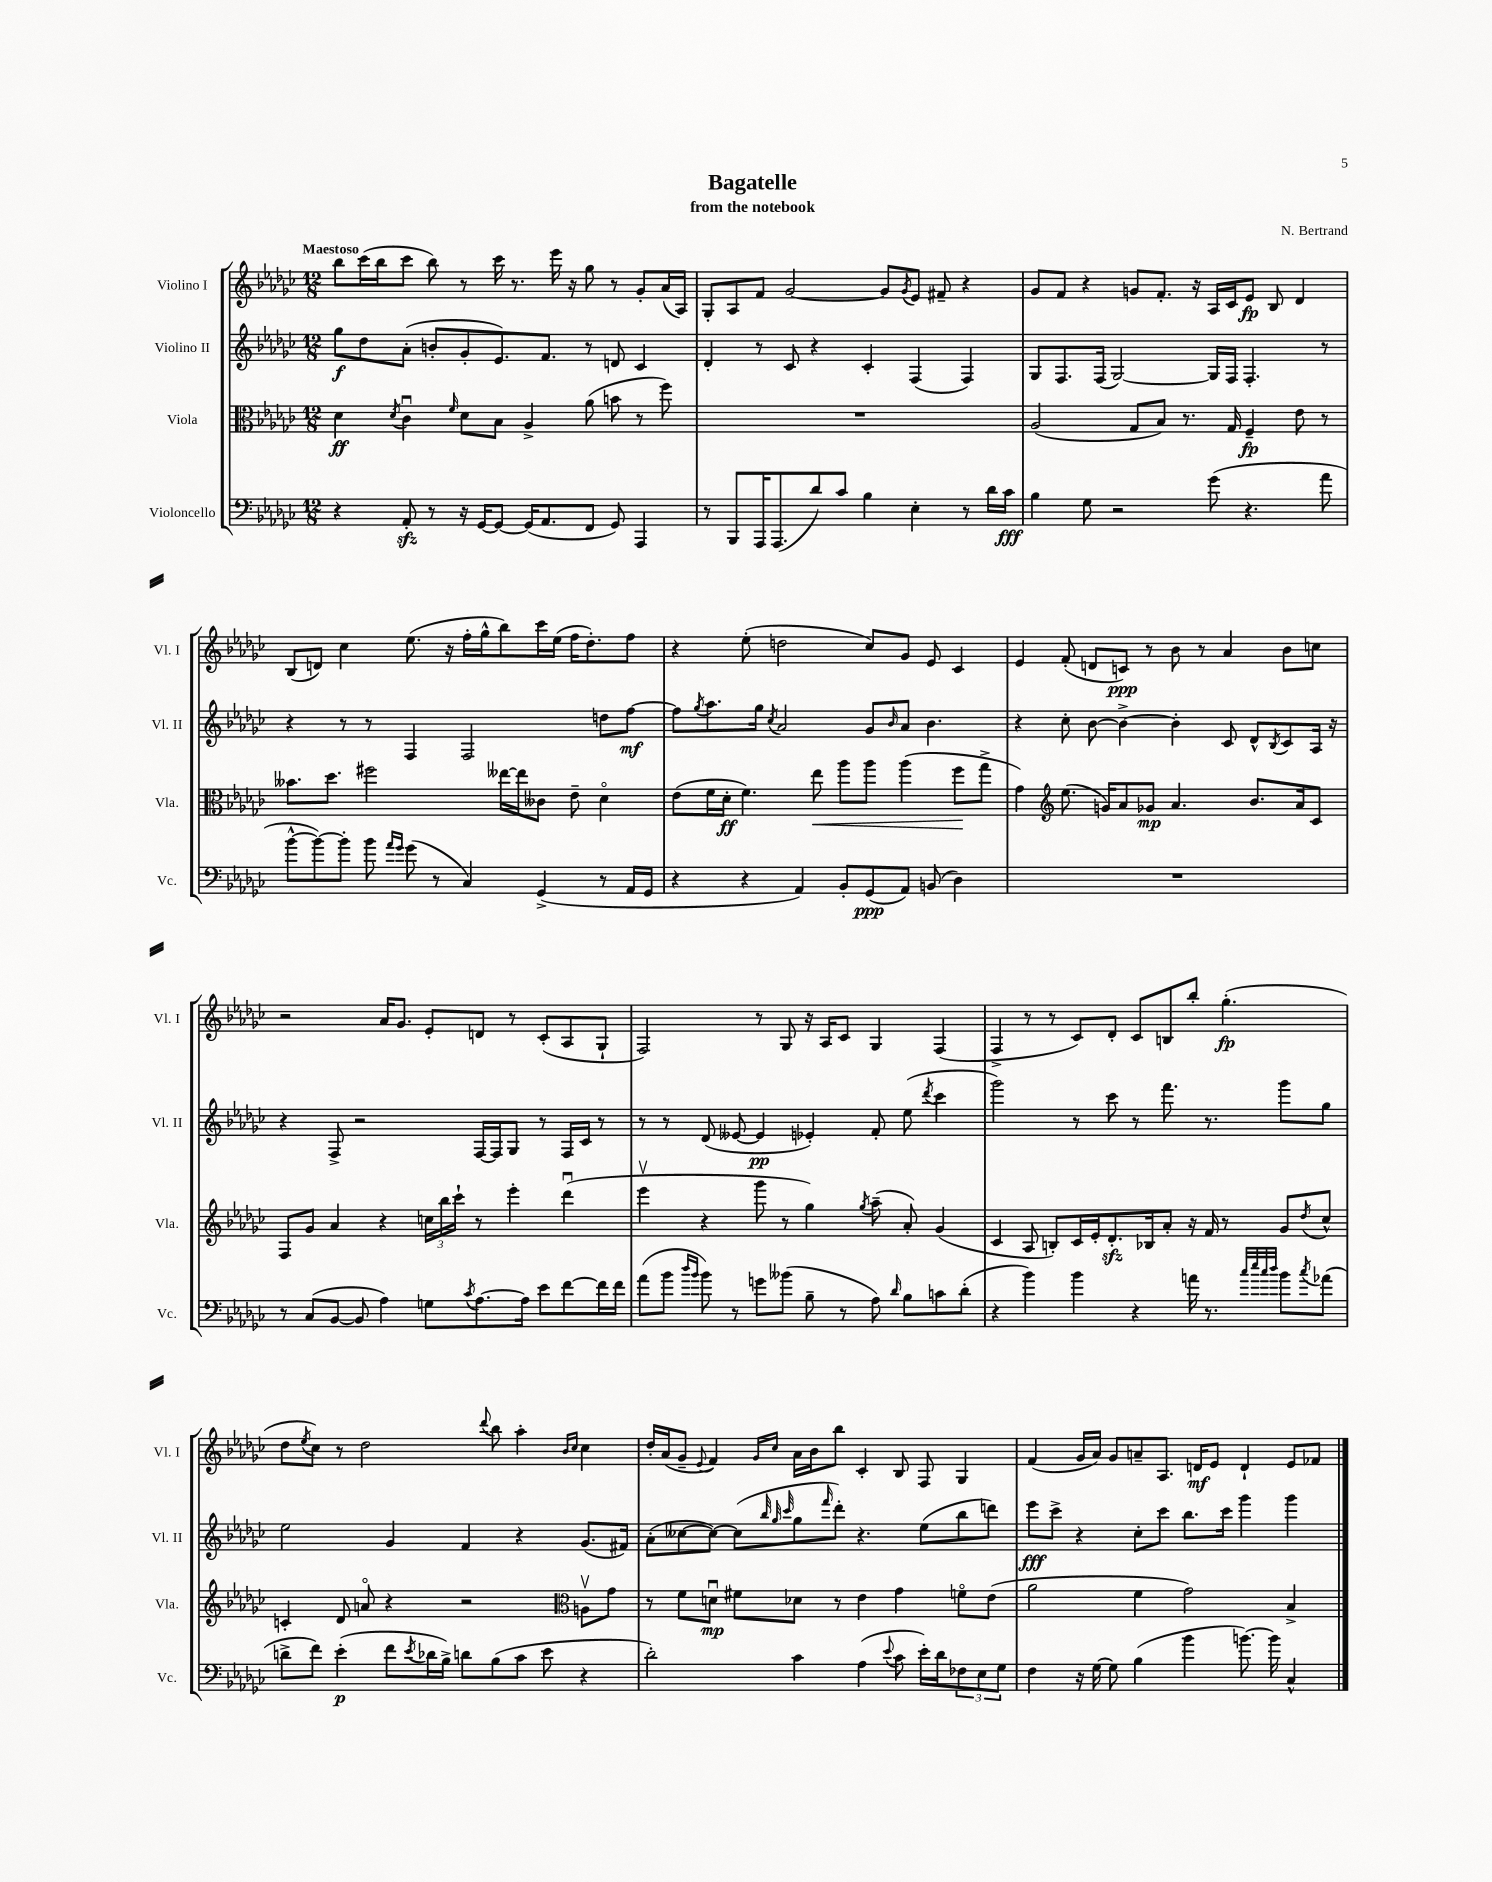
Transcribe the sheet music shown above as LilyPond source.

\header { title = "Bagatelle" composer = "N. Bertrand" subtitle = "from the notebook" }
<<
\new StaffGroup <<
\new Staff = "s0" \with { instrumentName = "Violino I" shortInstrumentName = "Vl. I" } {
    \clef treble \key ges \major \numericTimeSignature \time 12/8 \tempo "Maestoso"
    bes''8 ces'''16( bes''16 ces'''8 bes''8) r8 ces'''16 r8. ees'''16 r16 ges''8 r8 ges'8-. aes'16( aes16) |
    ges8-. aes8 f'8 ges'2~ ges'8 \acciaccatura { ges'8 } ees'8 fis'8-- r4 |
    ges'8 f'8 r4 g'8 f'8.-. r16 aes16 ces'16 ees'8\fp bes8 des'4 |
    bes8( d'8) ces''4 ees''8.( r16 f''16-. ges''16-^ bes''8) ces'''16 ees''16( f''16 des''8.-.) f''8 |
    r4 ees''8-.( d''2 ces''8) ges'8 ees'8 ces'4 |
    ees'4 f'8-.( d'8 c'8\ppp) r8 bes'8 r8 aes'4 bes'8 c''8 |
    r2 aes'16 ges'8. ees'8-. d'8 r8 ces'8-.( aes8 ges8-! |
    f2) r8 ges8 r16 aes16 ces'8 ges4 f4( |
    f4-> r8 r8 ces'8) des'8-. ces'8 b8 bes''8-. ges''4.-.\fp( |
    des''8 \acciaccatura { ees''8 } ces''8) r8 des''2 \appoggiatura { des'''8 } bes''8 aes''4-. \grace { bes'16 ces''16 } ces''4 |
    des''16-. aes'16( ges'8-- \appoggiatura { ees'8 } f'4) \grace { ges'16 ces''16 } aes'16 bes'16 bes''8 ces'4-. bes8 f8 ges4 |
    f'4( ges'16 aes'16) ges'8 a'8-- aes8. d'16\mf ees'8 d'4-! ees'8 fes'8 \bar "|." |
}
\new Staff = "s1" \with { instrumentName = "Violino II" shortInstrumentName = "Vl. II" } {
    \clef treble \key ges \major \numericTimeSignature \time 12/8
    ges''8\f des''8 aes'8-.( b'8-. ges'8-. ees'8.) f'8. r8 d'8 ces'4 |
    des'4-. r8 ces'8 r4 ces'4-. f4( f4) |
    ges8 f8. f16( ges2~) ges16 f16 f4.-. r8 |
    r4 r8 r8 f4 f2 d''8 f''8~\mf |
    f''8 \acciaccatura { ges''8 } aes''8. ges''16 \acciaccatura { ces''8 } aes'2 ges'8 \grace { bes'16 } aes'8 bes'4. |
    r4 ces''8-. bes'8~ bes'4~-> bes'4-. ces'8 des'8-^ \acciaccatura { bes8 } ces'8 aes16 r16 |
    r4 f8-> r2 f16~ f16 ges8 r8 f16 ces'16 r8 |
    r8 r8 des'8( eeses'8~ eeses'4\pp ees'4-.) f'8-. ees''8( \acciaccatura { des'''8 } ces'''4 |
    ges'''2) r8 ces'''8 r8 f'''8. r8. ges'''8 ges''8 |
    ees''2 ges'4 f'4 r4 ges'8.( fis'16) |
    aes'8-.( ceses''8~ ceses''8~) ceses''8( \grace { bes''32 ges''32 ces'''32 } ges''8 \grace { f'''16 } des'''8-.) r4. ees''8( bes''8 d'''8) |
    ees'''8\fff ces'''8-> r4 ces''8-. ces'''8 bes''8. ces'''16 ges'''4 ges'''4 \bar "|." |
}
\new Staff = "s2" \with { instrumentName = "Viola" shortInstrumentName = "Vla." } {
    \clef alto \key ges \major \numericTimeSignature \time 12/8
    des'4\ff \acciaccatura { des'8 } ces'4\downbow \grace { f'16 } des'8 bes8 aes4-> aes'8( b'8 r8 f''8) |
    R1. |
    aes2( ges8 bes8) r8. ges16 f4--\fp ees'8 r8 |
    beses'8. des''8. fis''2 eeses''16~ eeses''16 ceses'8 ees'8-- des'4\flageolet |
    ees'8( f'16 des'16-.\ff f'4.) ees''8\< aes''8 aes''8 aes''4( f''8\! ges''8-> |
    ges'4) \clef treble ees''8.( g'16) aes'8 ges'8\mp aes'4. bes'8. aes'16 ces'8 |
    f8 ges'8 aes'4 r4 \tuplet 3/2 { c''16 bes''16 ces'''16-! } r8 ees'''4-. des'''4\downbow( |
    ees'''4\upbow r4 ges'''8 r8 ges''4) \acciaccatura { ges''8 } aes''8--( aes'8-.) ges'4( |
    ces'4 aes8 b8-.) ces'16 ees'16-. des'8.-.\sfz bes16 aes'8-. r16 f'16 r8 ges'8 \acciaccatura { des''8 } ces''8-^ |
    c'4-. des'8 a'8\flageolet r4 r2 \clef alto a8\upbow ges'8 |
    r8 f'8 d'8\downbow\mp fis'8 des'8 r8 ees'4 ges'4 f'8\flageolet ees'8( |
    aes'2 f'4 ges'2) bes4-> \bar "|." |
}
\new Staff = "s3" \with { instrumentName = "Violoncello" shortInstrumentName = "Vc." } {
    \clef bass \key ges \major \numericTimeSignature \time 12/8
    r4 aes,8-.\sfz r8 r16 ges,16~ ges,8~ ges,16( aes,8. f,8 ges,8) aes,,4 |
    r8 bes,,8 aes,,16 aes,,8.( des'8) ces'8 bes4 ees4-. r8 des'16 ces'16\fff |
    bes4 ges8 r2 ges'8( r4. aes'8 |
    bes'8~-^ bes'8~) bes'8-. bes'8 \grace { aes'16 ges'16 } ges'8( r8 ces4) ges,4->( r8 aes,16 ges,16 |
    r4 r4 aes,4) bes,8-. ges,8\ppp( aes,8) b,8( des4) |
    R1. |
    r8 ces8( bes,8~ bes,8 aes4) g8 \acciaccatura { ces'8 } aes8.~ aes16 ees'8 f'8~ f'16 f'16 |
    aes'8( bes'8 \grace { des''16 bes'16 } bes'8) r8 g'8 beses'8( bes8-- r8 aes8) \grace { des'16 } bes8 c'8 des'8-.( |
    r4 bes'4) bes'4 r4 a'16 r8. \grace { ces''32 ees''32 ces''32 des''32 } bes'8 \acciaccatura { ces''8 } aes'8( |
    d'8-> f'8) ees'4-.\p( f'8 \acciaccatura { ees'8 } des'16 bes16->) d'8 bes8( ces'8 ees'8 r4 |
    des'2-.) ces'4 aes4( \appoggiatura { ees'8 } ces'8 ees'16-.) des'16 \tuplet 3/2 { fes8 ees8 ges8 } |
    f4 r16 ges16~ ges8 bes4( bes'4 b'8.~) b'16 ces4-^ \bar "|." |
}
>>
>>
\layout { \context { \Score \remove "Bar_number_engraver" } }
